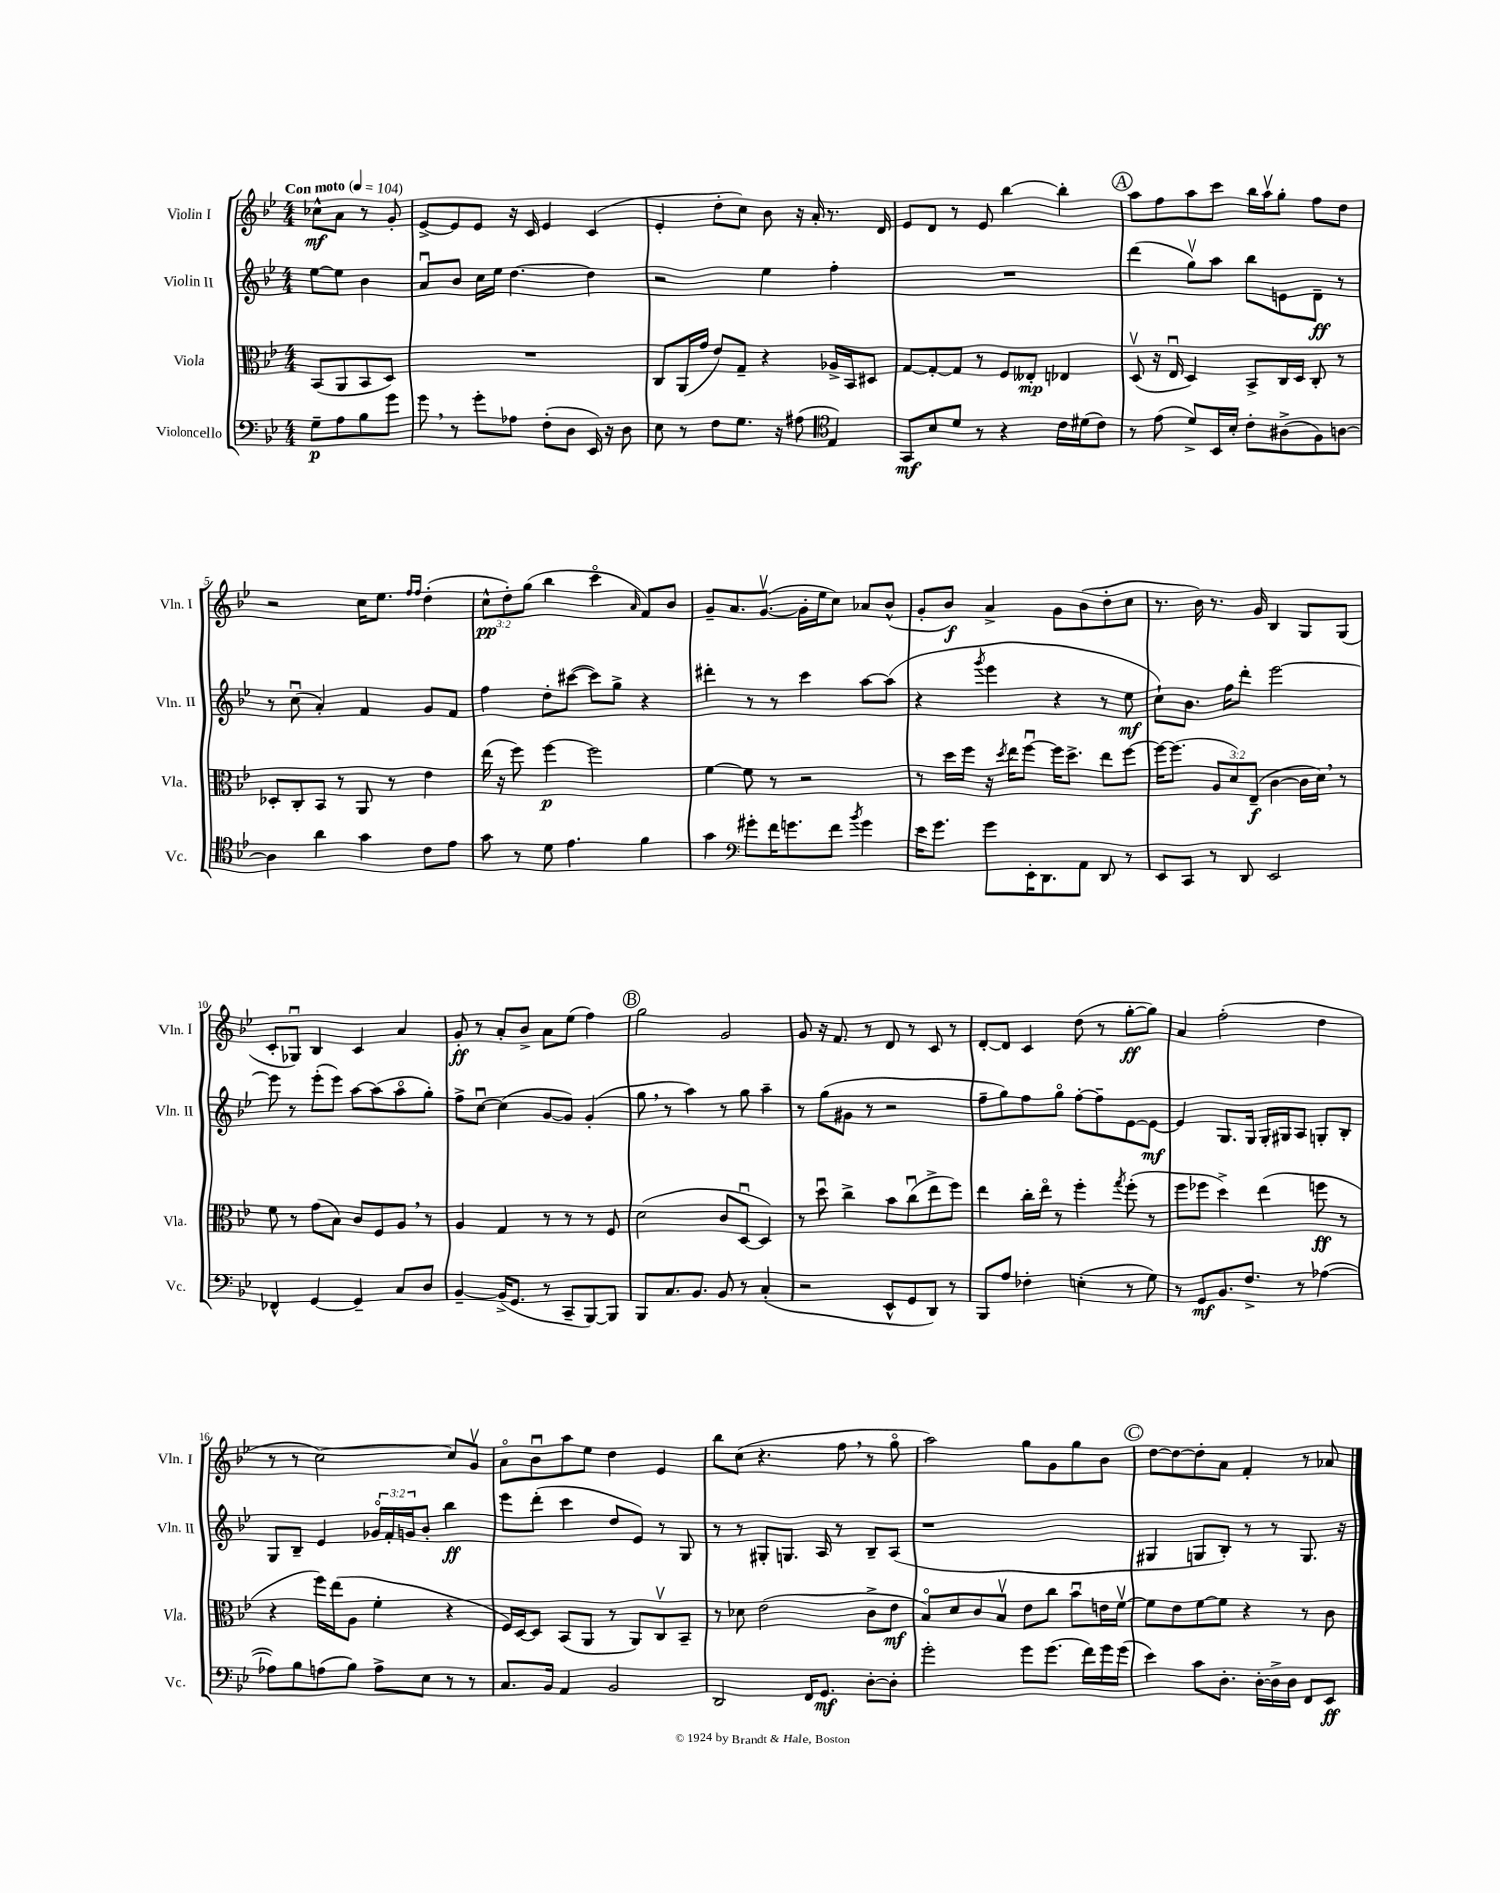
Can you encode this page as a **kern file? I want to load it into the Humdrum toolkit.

**kern	**kern	**kern	**kern
*staff4	*staff3	*staff2	*staff1
*clefF4	*clefC3	*clefG2	*clefG2
*k[b-e-]	*k[b-e-]	*k[b-e-]	*k[b-e-]
*M4/4	*M4/4	*M4/4	*M4/4
*MM104	*MM104	*MM104	*MM104
8G~	(8BB-	[8ee-	8cc-^^
8A	8AA	8ee-]	8a
8B-	8BB-	4b-	8r
8g	8D)	.	8g'
=	=	=	=
8g	1r	8au	[8e-^
8r	.	8b-	8e-]
8g'	.	16cc	8e-
.	.	16ee-	.
8A-	.	[4.dd	16r
.	.	.	16c
(8F'	.	.	4e-
8D	.	.	.
16EE-)	.	4dd]	(4c
16r	.	.	.
8D	.	.	.
=	=	=	=
8E-	8C	2r	4e-'
8r	(16AA	.	.
.	16g	.	.
8F	8e-)	.	8dd'
8.G	8G~	.	8cc)
.	4r	4ee-	8b-
16r	.	.	.
(8A#	.	.	16r
.	.	.	16a'
*clefC4	*	*	*
4E-)	16A-^	4ff'	8.r
.	16BB-	.	.
.	8D#	.	.
.	.	.	16d
=	=	=	=
8GG	[8G	1r	8e-
8B-	8G'_	.	8d
8d	8G]	.	8r
8r	8r	.	8e-
4r	8F	.	[4bb-
.	8E--'	.	.
16c	4E-	.	4bb-']
(16d#	.	.	.
8c)	.	.	.
=	=	=	=
8r	(8Dv	(4ddd	8aa
(8e-	16r	.	8ff
.	16E-u	.	.
8d^)	4D)	8ggv)	8aa
16BB-	.	8aa	8ccc
16B-'	.	.	.
8c'	8BB-^	8bb-	16bb-
.	.	.	16aav
(8A#^	16C	8e	8gg'
.	16D	.	.
8F)	8C'	8d~	8ff
[8A	8r	8r	8dd
=	=	=	=
4A]	8D-'	8r	2r
.	8C'	(8ccu	.
4a	8BB-	4a')	.
.	8r	.	.
4g	8AA	4f	16cc
.	.	.	8.ee-
.	8r	.	.
.	.	.	16qqff
.	.	.	16qqff
8c	4e-	8g	(4dd'
8e-	.	8f	.
=	=	=	=
8g	(16ee-	4ff	12cc^^
.	16r	.	.
.	.	.	12dd')
8r	8ff)	.	.
.	.	.	(12gg
8d	[4ff	8dd'	4bb-
4.e-	.	([8ccc#	.
.	2ff]	8ccc#])	4ccco
.	.	8gg^	.
.	.	.	16qqa
4f	.	4r	8f)
.	.	.	8b-
=	=	=	=
4g	[4f	4ddd#'	8g~
.	.	.	8.a
*clefF4	*	*	*
8g#'	8f]	8r	.
.	.	.	([8.gv
16f	8r	8r	.
8.g	.	.	.
.	2r	4ccc	16g']
.	.	.	16ee-
8f	.	.	8cc)
8qb-	.	.	.
4g	.	[8aa	8a-
.	.	(8aa]	(8b-^^
=	=	=	=
16e-	8r	4r	8g'
8.g	.	.	.
.	16dd	.	8b-)
.	16ff	.	.
.	.	8qggg	.
8g	16r	4eee-	4a^
.	8qdd	.	.
.	16ee-	.	.
16EE-'	[8ffu	.	.
8.DD	.	.	.
.	16ff]	4r	8g
.	8.dd^	.	.
8AA	.	.	(8b-
8DD	8ee-	8r	8dd'
8r	[8ff	8ee-	8cc
=	=	=	=
8EE-	16ff_	8cc`)	8.r
.	(8.ff]	.	.
8CC	.	8.b-	.
.	.	.	16b-)
8r	12A	.	8.r
.	.	16ff	.
.	12d)	.	.
8DD	.	8ddd'	.
.	(12E-~	.	.
.	.	.	16g
2EE-	[4c	[2eee-	4B-
.	16c]	.	8G
.	16d)	.	.
.	8r	.	(8G
=	=	=	=
4FF-^^	8f	8eee-]	8c'
.	8r	8r	8G-u)
[4GG	(8g	(8eee-'	4B-
.	8B-)	8eee-)	.
4GG~]	8c	[8aa	4c
.	8F	(8aa]	.
8C	8A	8aao	4a
8D	8r	8gg')	.
=	=	=	=
[4BB-~	4A	8ff^	8g'
.	.	[8ccu	8r
(16BB-^]	4G	(4cc]	8a'
8.GG	.	.	.
.	.	.	8b-^
8r	8r	[8g	8a
8CC~	8r	8g])	(8ee-
[8BBB-)	8r	(4g'	4ff)
8BBB-]	8F	.	.
=	=	=	=
8BBB-	(2d	8gg	2gg
8.C	.	8r	.
.	.	4aa)	.
8.BB-	.	.	.
8BB-	8c	8r	2g
8r	[8Du	8gg	.
(4C'	4D])	4aa~	.
=	=	=	=
2r	8r	8r	8g
.	8ddu	(8gg	16r
.	.	.	8.f
.	4cc^	8g#	.
.	.	8r	8r
8EE-^^	8b-	2r	8d
8GG	(8ccu	.	8r
8DD)	8ee-^	.	8c
8r	8ff)	.	8r
=	=	=	=
8BBB-	4ee-	8ff~	[8d'
8A	.	8gg)	8d]
4F-'	16cc'	8ff	4c
.	16ee-o	.	.
.	8r	8ggo	.
(4E'	4ff'	[8ff'	(8dd
.	.	8ff~]	8r
.	8qgg	.	.
8r	(8ff'	[8e-	[8gg'
8G)	8r	8e-_	8gg])
=	=	=	=
8r	8ff	4e-]	4a
8GG	8ff-	.	.
8.BB-	4dd^)	8.G	(2ff'
8.F^	.	16G	.
.	(4ee-	16G'	.
.	.	16G#	.
8r	.	8A	.
([4A-	8ff	8G'	4dd
.	8r	8B-'	.
=	=	=	=
8A-])	4r	8G	8r
8B-	.	8B-~	8r
(8A	16ff)	4e-	[2cc)
.	(16ee-	.	.
8B-)	8A	.	.
8A^	4f'	24g-o	.
.	.	24f'	.
.	.	24g	.
8E-	.	8b-'	.
8r	4r	4bb-	8cc]
8r	.	.	8gv
=	=	=	=
8.C	16F)	8eee-	8ao
.	[16D	.	.
.	8D]	(8ddd'	8b-u
16BB-	.	.	.
4AA	(8BB-	4ccc	8aa
.	8AA	.	8ee-
2BB-	8r	8dd	4dd
.	8AA)	8e-)	.
.	8Cv	8r	4e-
.	8BB-~	8G	.
=	=	=	=
2DD	8r	8r	8bb-
.	8d-	8r	(8cc
.	(2e-	8G#'	4.r
.	.	8.G	.
16FF	.	.	.
8.GG	.	16A	.
.	.	8r	8ff
[8D'	8c^	8B-~	8r
8D']	8e-	(8A	8ggo
=	=	=	=
2g'	8B-o)	1r	2aa)
.	8d	.	.
.	8c	.	.
.	8B-v	.	.
8g	8e-	.	8gg
(8.g	8cc	.	8g
.	8b-u	.	8gg
16f)	.	.	.
16g	16e	.	8b-
(16g	[16fv	.	.
=	=	=	=
4e-)	8f]	4G#	[8dd
.	8e-	.	8dd_
8c	[8f	8G	8dd']
8.D'	8f]	8B-')	8a
.	4r	8r	4f'
[16D'	.	.	.
16D^]	.	8r	.
16D	.	.	.
8FF	8r	8.G	8r
8EE-	8c	.	8a-
.	.	16r	.
==	==	==	==
*-	*-	*-	*-
